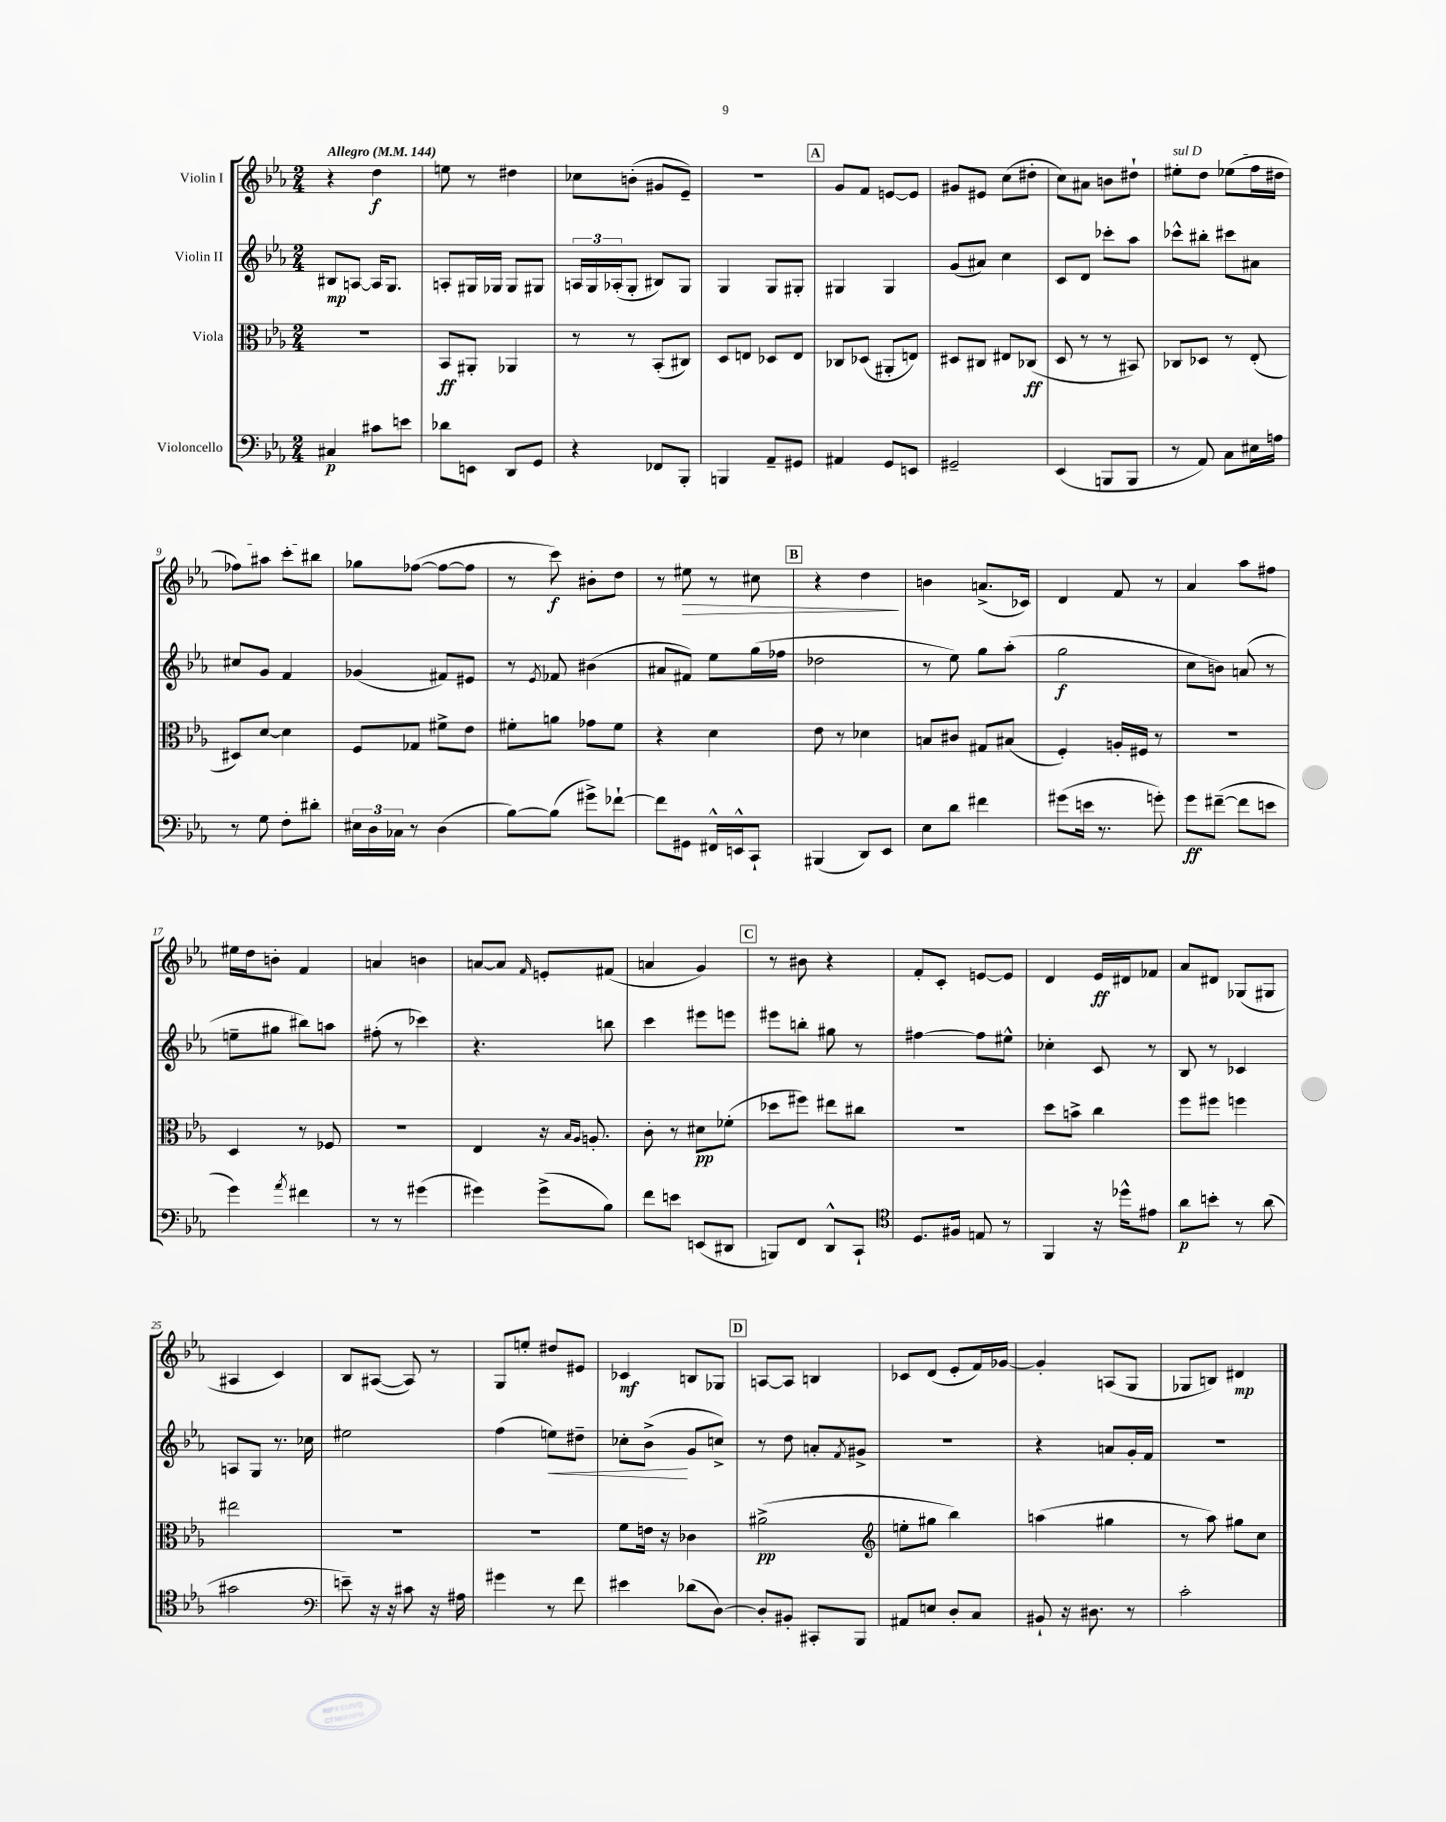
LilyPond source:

<<
\new StaffGroup <<
\new Staff = "s0" \with { instrumentName = "Violin I" } {
    \clef treble \key ees \major \numericTimeSignature \time 2/4 \tempo "Allegro" 4 = 144
    r4 d''4\f |
    e''8 r8 dis''4 |
    ces''8 b'8-.( gis'8 ees'8--) |
    r2 |
    \mark \markup { \box "A" } g'8 f'8 e'8~ e'8 |
    gis'8 eis'8 c''8( dis''8-. |
    c''8) ais'8 b'8 dis''8-! |
    \once \override TextSpanner.bound-details.left.text = \markup { \italic "sul D" } eis''8-.\startTextSpan d''8 ees''8( f''16 dis''16 |
    fes''8) ais''8 c'''8-. bis''8\stopTextSpan |
    ges''8 fes''8~( fes''8~ fes''8 |
    r8 c'''8\f) bis'8-. d''8 |
    r8 eis''8\> r8 cis''8 |
    \mark \markup { \box "B" } r4 d''4\! |
    b'4 a'8.->( ces'16) |
    d'4 f'8 r8 |
    aes'4 aes''8 fis''8 |
    eis''16 d''16 b'8-. f'4 |
    a'4 b'4 |
    a'8~ a'8 \grace { f'16 } e'8-. fis'8( |
    a'4 g'4) |
    \mark \markup { \box "C" } r8 bis'8 r4 |
    f'8-. c'8-. e'8~ e'8 |
    d'4 ees'16\ff dis'16 fes'8 |
    aes'8 dis'8 ges8( gis8 |
    ais4 c'4) |
    bes8 ais8~( ais8) r8 |
    g8 e''8-. dis''8 eis'8 |
    ces'4\mf b8 ges8 |
    \mark \markup { \box "D" } a8~ a8 b4 |
    ces'8 d'8( ees'8-. f'16) ges'16~ |
    ges'4-. a8( g8 |
    ges8 b8) dis'4\mp \bar "|." |
}
\new Staff = "s1" \with { instrumentName = "Violin II" } {
    \clef treble \key ees \major \numericTimeSignature \time 2/4
    bis8\mp a8~ a16 g8. |
    a8-. gis16 ges16 ges8 gis8 |
    \tuplet 3/2 { a16 g16 aes16-.( } g8-. bis8) g8 |
    g4 g8 gis8-. |
    \mark \markup { \box "A" } gis4 gis4 |
    g'8( ais'8) c''4 |
    c'8 d'8 ces'''8-. aes''8 |
    ces'''8-^ bis''8-. cis'''8 ais'8 |
    cis''8 g'8 f'4 |
    ges'4( fis'8) eis'8 |
    r8 \acciaccatura { ees'8 } fes'8 bis'4( |
    ais'8 fis'8) ees''8 g''16( fes''16 |
    \mark \markup { \box "B" } des''2 |
    r8 ees''8) g''8 aes''8-.( |
    g''2\f |
    c''8 b'8) a'8( r8 |
    e''8-- gis''8 bis''8) a''8 |
    fis''8-.( r8 ces'''4) |
    r4. b''8 |
    c'''4 eis'''8 e'''8 |
    \mark \markup { \box "C" } eis'''8 b''8-. gis''8 r8 |
    fis''4~ fis''8 eis''8-^ |
    ces''4-. c'8 r8 |
    bes8 r8 ces'4 |
    a8 g8 r8. ces''16 |
    eis''2 |
    f''4( e''8\<) dis''8-- |
    ces''8-. bes'8->\!( g'8 c''8->) |
    \mark \markup { \box "D" } r8 d''8 a'8-. \acciaccatura { f'8 } gis'8-> |
    r2 |
    r4 a'8 g'16-. f'16 |
    R2 \bar "|." |
}
\new Staff = "s2" \with { instrumentName = "Viola" } {
    \clef alto \key ees \major \numericTimeSignature \time 2/4
    r2 |
    bes,8\ff ais,8-. aes,4 |
    r8 r8 bes,8-.( cis8) |
    d8 e8 des8 e8 |
    \mark \markup { \box "A" } ces8 des8( ais,8-. e8) |
    dis8 cis8 eis8 ces8\ff( |
    d8 r8 r8 bis,8) |
    ces8 des8 r8 ees8-.( |
    dis8) d'8~ d'4 |
    f8 ges8 fis'8-> ees'8 |
    fis'8-. a'8 ges'8 fis'8 |
    r4 d'4 |
    \mark \markup { \box "B" } ees'8 r8 des'4 |
    b8 cis'8 gis8 bis8( |
    f4-.) a16-. fis16 r8 |
    R2 |
    d4 r8 fes8 |
    R2 |
    ees4 r16 \grace { bes16 aes16 } a8.-. |
    c'8-. r8 dis'8\pp fes'8-.( |
    \mark \markup { \box "C" } des''8 fis''8) eis''8 cis''8 |
    R2 |
    d''8 b'8-> c''4 |
    f''8 fis''8 f''4 |
    eis''2 |
    r2 |
    R2 |
    f'8 e'16 r16 ces'4 |
    \mark \markup { \box "D" } ais'2->\pp( |
    \clef treble e''8-. gis''8 bes''4) |
    a''4( gis''4 |
    r8 aes''8) gis''8 c''8 \bar "|." |
}
\new Staff = "s3" \with { instrumentName = "Violoncello" } {
    \clef bass \key ees \major \numericTimeSignature \time 2/4
    cis4\p cis'8 e'8 |
    des'8 e,8 d,8 g,8 |
    r4 fes,8 bes,,8-. |
    b,,4 aes,8-- gis,8 |
    \mark \markup { \box "A" } ais,4 g,8 e,8 |
    gis,2-- |
    ees,4( b,,8 b,,8 |
    r8 aes,8) c8 eis16 a16 |
    r8 g8 f8-. dis'8-. |
    \tuplet 3/2 { eis16 d16 ces16 } r8 d4( |
    bes8~) bes8( gis'8->) fes'8~-! |
    fes'8 gis,8 fis,16-^ e,16-^ c,8-! |
    \mark \markup { \box "B" } bis,,4( d,8) ees,8 |
    ees8 d'8 fis'4 |
    gis'8( e'16 r8. g'8-.) |
    g'8\ff fis'8~--( fis'8 e'8 |
    g'4) \acciaccatura { aes'8 } fis'4 |
    r8 r8 gis'4( |
    gis'4) gis'8->( bes8) |
    f'8 e'8 e,8( dis,8 |
    \mark \markup { \box "C" } b,,8) f,8 d,8-^ c,8-! |
    \clef tenor d8. fis16 e8 r8 |
    f,4 r16 des''16-^ eis'8 |
    aes'8\p b'8-. r8 aes'8( |
    gis'2 |
    \clef bass e'8--) r16 r16 cis'8 r16 ais16 |
    gis'4 r8 f'8 |
    eis'4 des'8( d8~) |
    \mark \markup { \box "D" } d8-. bis,8-. cis,8-. bes,,8 |
    ais,8 e8 d8-. c8 |
    bis,8-! r16 dis8. r8 |
    c'2-. \bar "|." |
}
>>
>>
